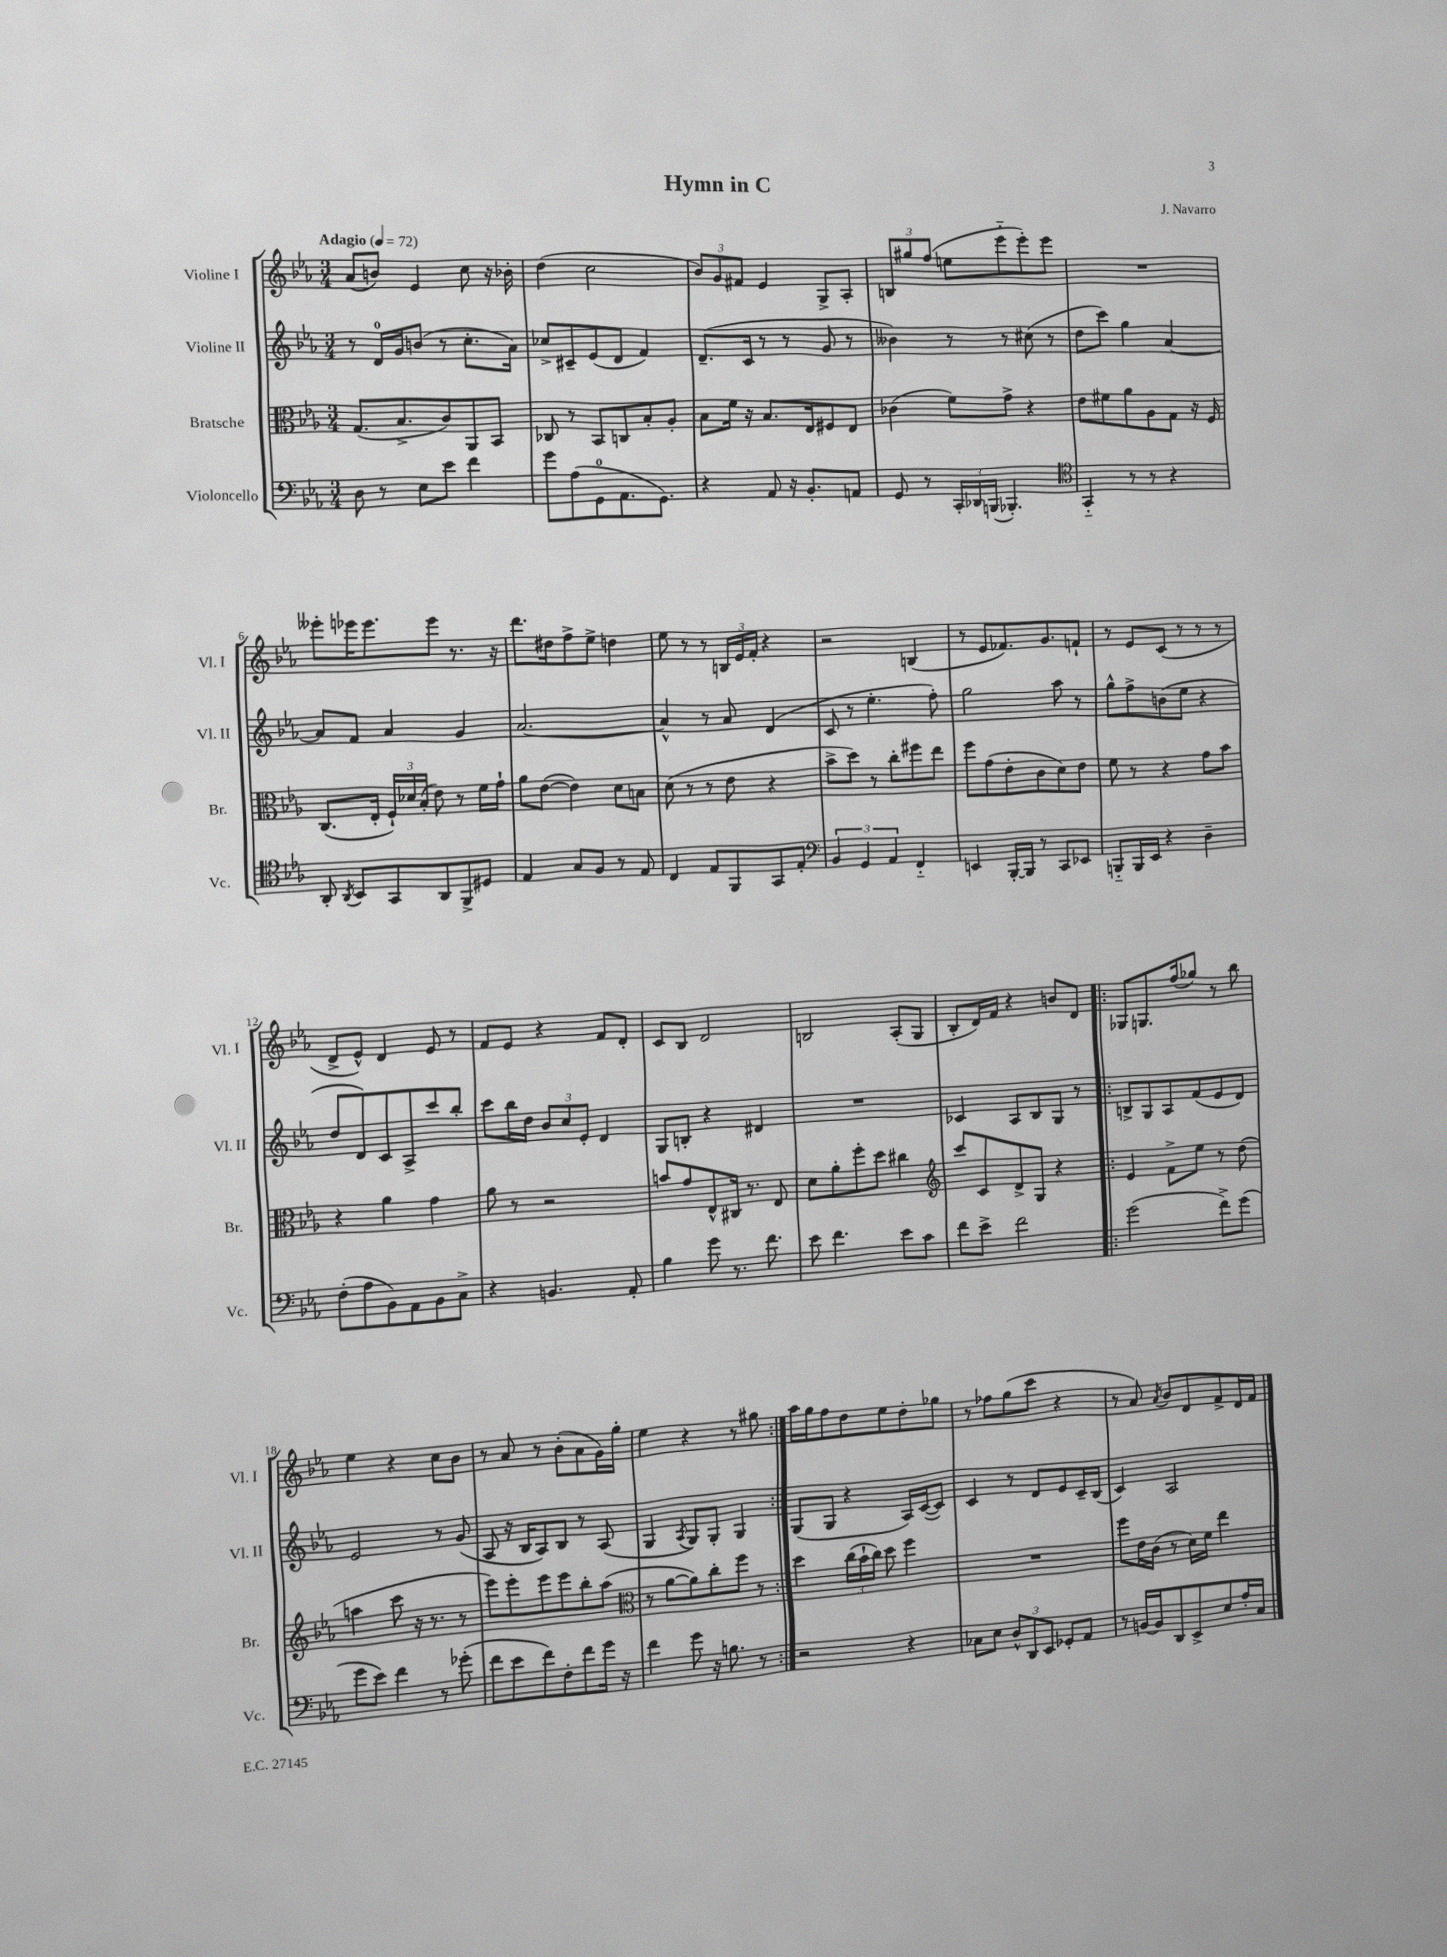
\header { title = "Hymn in C" composer = "J. Navarro" }
<<
\new StaffGroup <<
\new Staff = "s0" \with { instrumentName = "Violine I" shortInstrumentName = "Vl. I" } {
    \clef treble \key ees \major \numericTimeSignature \time 3/4 \tempo "Adagio" 4 = 72
    \autoBeamOff aes'8[( b'8]) ees'4 c''8 r16 bes'16-. |
    d''4( c''2 |
    \tuplet 3/2 { bes'8[) g'8 fis'8] } ees'4 g8[-> aes8]-. |
    \tuplet 3/2 { b8[ gis''8 f''8]( } e''8[ ees'''8-_ ees'''8-.) ees'''8] |
    R2. |
    eeses'''8[-. ees'''16 ees'''8. ees'''8] r8. r16 |
    d'''8.[ dis''16 f''8-> ees''8]-> d''4 |
    ees''8 r8 r8 \tuplet 3/2 { b16[ ees'16 f'16]-. } r4 |
    r2 b4( |
    r8 ees'8[ fes'8.) g'8. f'8]-! |
    r8 ees'8[ c'8]( r8 r8 r8 |
    d'8[-> ees'8]-^) d'4 ees'8 r8 |
    f'8[ ees'8] r4 f'8[ d'8]-. |
    c'8[ bes8] d'2 |
    b2 aes8[-.( g8] |
    bes8[-. d'16) f'16] r4 b'8[ d'8] |
    \repeat volta 2 { ges8[ g8. f''16( ges''8]) r8 bes''8 |
    ees''4 r4 c''8[ bes'8] |
    r8 aes'8 r8 bes'8[-.( aes'8 g'16) g''16]-. |
    ees''4 r4 r8 gis''8 | }
    aes''16[ g''16 f''8 d''8 ees''8 d''8-. ges''8] |
    r8 fes''8[ g''8( c'''8] r4 |
    r8 aes'8) \acciaccatura { aes'8 } bes'8[ d'8 f'8-> d'16 f'16] \bar "|." |
}
\new Staff = "s1" \with { instrumentName = "Violine II" shortInstrumentName = "Vl. II" } {
    \clef treble \key ees \major \numericTimeSignature \time 3/4
    \autoBeamOff r8 d'16[-0 g'16 b'8]( r8 c''8.[-. aes'16]) |
    ces''8[-> cis'8-- ees'8( d'8] f'4) |
    d'8.[--( c'16] r8 r8 g'8 r8 |
    beses'4) r8 r8 cis''8( r8 |
    d''8[ c'''8]) g''4 aes'4~ |
    aes'8[ f'8] aes'4 g'4 |
    aes'2.~ |
    aes'4-^ r8 aes'8 d'4( |
    c'8 r8 ees''4.-. f''8-.) |
    g''2 aes''8 r8 |
    g''8[-^ f''8-> b'8( ees''8] r4 |
    d''8[ d'8) c'8 aes8-> c'''8 bes''8]-. |
    c'''8[ bes''16 d''16] \tuplet 3/2 { bes'8[ c''8 ees'8]-. } d'4 |
    g8[ b8]-. r4 dis'4 |
    R2. |
    ces'4 aes8[ bes8 g8] r8 |
    \repeat volta 2 { b8[-> g8 aes8 f'8( ees'8 d'8]) |
    ees'2 r8 g'8( |
    aes8 r16 bes16[ aes8) bes8] r8 aes8( |
    g4 \acciaccatura { aes8 } g8[) g8]-. g4 | }
    g8[( g8] r4 aes16[) c'16~( c'8]) |
    c'4 r8 d'8[ ees'8 c'16-- bes16]( |
    c'4) aes2 \bar "|." |
}
\new Staff = "s2" \with { instrumentName = "Bratsche" shortInstrumentName = "Br." } {
    \clef alto \key ees \major \numericTimeSignature \time 3/4
    \autoBeamOff g8.[( bes8.-> c'8) aes,8 bes,8] |
    ces8 r8 bes,8[ c8 bes8-. aes8]-. |
    bes8[ f'16] r16 bes8.[ ees16 fis8 ees8] |
    ces'4( f'8[) g'8]-> r4 |
    ees'8[ fis'8 aes'8 aes8 g8] r16 f16 |
    c8.[( ees16]-. \tuplet 3/2 { f16[-!) des'16 bes16]-.( } ees'8) r8 f'16[ g'16]-! |
    aes'8[ ees'8]~( ees'4) d'8[ b8] |
    d'8( r8 r8 ees'8 r4 |
    bes'8[-> d''8]) r8 c''8[-. fis''8 ees''8] |
    f''8[ g'8( ees'8-. c'8 d'8) ees'8] |
    f'8 r8 r4 g'8[ bes'8] |
    r4 aes'4 g'4 |
    aes'8 r8 r2 |
    b'8[ g'8 ees8-^ cis16] r8. ees8 |
    d'8[ aes'8-. f''8-. d''8] cis''4 |
    \clef treble c'''8[ c'8 d'8-> g8] r4 |
    \repeat volta 2 { ees'4 f'8[-> ees''8] r8 d''8( |
    a''4 c'''8 r16 r8. r8 |
    ees'''8[) ees'''8-. ees'''8 ees'''8 bes''8-. aes''8]( |
    \clef alto r8 aes'8[~ aes'8) c''8-. f''8] r8 | }
    d''4 \tuplet 3/2 { c''16[( bes'16-! c''16]) } d''8 f''4 |
    R2. |
    f''8[ ees'16 c'16]( r8 d'16[) f'16] ees''4 \bar "|." |
}
\new Staff = "s3" \with { instrumentName = "Violoncello" shortInstrumentName = "Vc." } {
    \clef bass \key ees \major \numericTimeSignature \time 3/4
    \autoBeamOff d8 r8 ees8[ ees'8] f'4 |
    g'8[ aes8( g,8-0 aes,8. g,8.]) |
    r4 aes,8 r16 bes,8.[-. a,8] |
    g,8 r8 \tuplet 3/2 { c,16[-. des,16 b,,16]( } bes,,4.-.) |
    \clef tenor g,4-_ r8 r8 r4 |
    aes,8-. \acciaccatura { aes,8 } bes,8[ g,8 aes,8 f,8-> dis8] |
    ees4 g8[ f8] r8 ees8 |
    c4 ees8[ f,8 g,8 ees8]-. |
    \clef bass \tuplet 3/2 { bes,4 g,4 aes,4 } f,4-_ |
    e,4 bes,,16[~-. bes,,16] r8 c,8[ ees,8] |
    b,,8[-_ b,,16 ees,16] r4 d4-- |
    f8[-.( aes8 bes,8) aes,8 bes,8 c8]-> |
    r4 b,4. aes,8-. |
    bes4 g'8 r8. f'8. |
    ees'8 f'4. ees'8[ c'8] |
    f'8[ ees'8]-> f'2 |
    \repeat volta 2 { g'2( f'8[->) g'8]( |
    g'8[ ees'8]) f'4 r8 ges'8-.( |
    f'8[ ees'8 f'8) f8-. f'8 g'16] r16 |
    f'4 g'8 r16 b8. r8 | }
    r2 r4 |
    ces8[ ees8] \tuplet 3/2 { d8[-^ d,8 ees,8] } ges,8[-. aes,8] |
    r8 b,16[~ b,16 d,8 ees,8-> ees8 aes16-. c16] \bar "|." |
}
>>
>>
